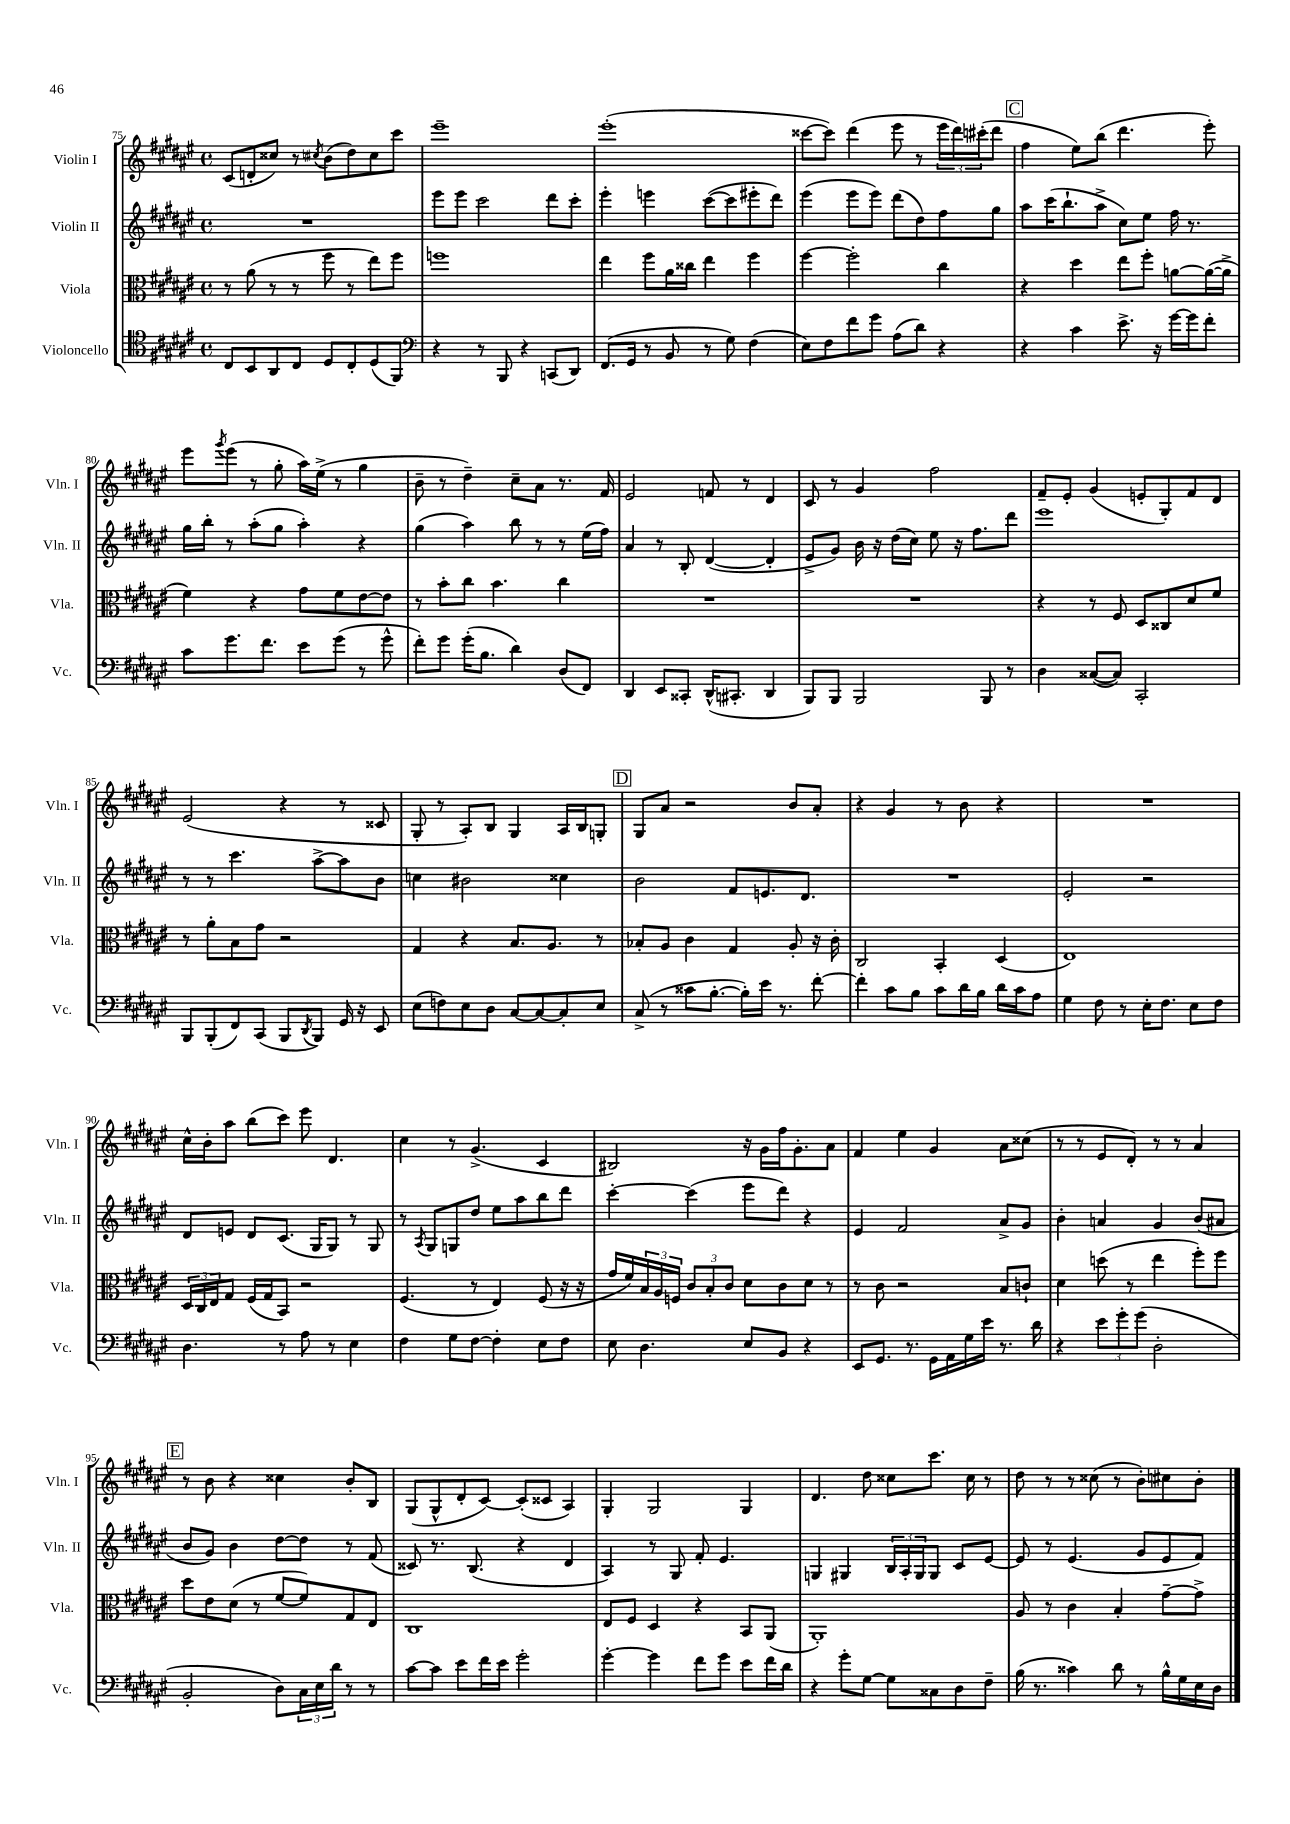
<<
\new StaffGroup <<
\new Staff = "s0" \with { instrumentName = "Violin I" shortInstrumentName = "Vln. I" } {
    \clef treble \key fis \major \defaultTimeSignature \time 4/4
    cis'8( d'8-. cisis''8) r8 \acciaccatura { cis''8 } b'8( dis''8) cis''8 cis'''8 |
    eis'''1-- |
    eis'''1-.( |
    cisis'''8~ cisis'''8) dis'''4( eis'''8 r8 \tuplet 3/2 { eis'''16 dis'''16) cis'''16-.( } dis'''8 |
    \mark \markup { \box "C" } fis''4 eis''8) b''8( dis'''4. eis'''8-.) |
    eis'''8 \acciaccatura { gis'''8 } eis'''8( r8 gis''8-. ais''16) eis''16->( r8 gis''4 |
    b'8-- r8 dis''4--) cis''8-- ais'8 r8. fis'16 |
    eis'2 f'8 r8 dis'4 |
    cis'8 r8 gis'4 fis''2 |
    fis'8-- eis'8-. gis'4( e'8-. gis8-.) fis'8 dis'8 |
    eis'2( r4 r8 cisis'8 |
    gis8-. r8 ais8-.) b8 gis4 ais16 b16 g8-. |
    \mark \markup { \box "D" } gis8 ais'8 r2 b'8 ais'8-. |
    r4 gis'4 r8 b'8 r4 |
    R1 |
    cis''16-^ b'16-. ais''8 b''8( cis'''8) eis'''8 dis'4. |
    cis''4 r8 gis'4.->( cis'4 |
    bis2) r16 gis'16 fis''16 gis'8.-. ais'8 |
    fis'4 eis''4 gis'4 ais'8 cisis''8( |
    r8 r8 eis'8 dis'8-.) r8 r8 ais'4 |
    \mark \markup { \box "E" } r8 b'8 r4 cisis''4 b'8-. b8 |
    gis8( gis8-^ dis'8-. cis'8~) cis'8-.( cisis'8 ais4) |
    gis4-. gis2 gis4 |
    dis'4. dis''8 cisis''8 cis'''8. cisis''16 r8 |
    dis''8 r8 r8 cisis''8( r8 b'8-.) cis''8 b'8-. \bar "|." |
}
\new Staff = "s1" \with { instrumentName = "Violin II" shortInstrumentName = "Vln. II" } {
    \clef treble \key fis \major \defaultTimeSignature \time 4/4
    R1 |
    eis'''8 eis'''8 cis'''2 dis'''8 cis'''8-. |
    eis'''4-. e'''4 cis'''8~( cis'''8 eis'''8-. dis'''8) |
    eis'''4( eis'''8 eis'''8) dis'''8( dis''8) fis''8 gis''8 |
    \mark \markup { \box "C" } ais''8 cis'''16( b''8.-! ais''8-> cis''8) eis''8 fis''16 r8. |
    gis''16 b''16-. r8 ais''8-.( gis''8 ais''4-.) r4 |
    gis''4( ais''4) b''8 r8 r8 eis''16( fis''16) |
    ais'4 r8 b8-. dis'4~( dis'4-. |
    eis'8-> gis'8) b'16 r16 dis''16( cis''16) eis''8 r16 fis''8. dis'''8 |
    eis'''1 |
    r8 r8 cis'''4. ais''8~-> ais''8 b'8 |
    c''4 bis'2 cisis''4 |
    \mark \markup { \box "D" } b'2 fis'8 e'8. dis'8. |
    R1 |
    eis'2-. r2 |
    dis'8 e'8 dis'8 cis'8.( gis16 gis8) r8 gis8 |
    r8 \acciaccatura { ais8 } gis8 g8 dis''8 eis''8 ais''8 b''8 dis'''8 |
    cis'''4~-. cis'''4( eis'''8 dis'''8) r4 |
    eis'4 fis'2 ais'8-> gis'8 |
    b'4-. a'4 gis'4 b'8( ais'8 |
    \mark \markup { \box "E" } b'8 gis'8) b'4 dis''8~ dis''8 r8 fis'8( |
    cisis'8) r8. b8.( r4 dis'4 |
    ais4) r8 gis8 fis'8-. eis'4. |
    g4 gis4 \tuplet 3/2 { b16 ais16-. gis16 } gis8 cis'8 eis'8~ |
    eis'8 r8 eis'4.( gis'8 eis'8 fis'8) \bar "|." |
}
\new Staff = "s2" \with { instrumentName = "Viola" shortInstrumentName = "Vla." } {
    \clef alto \key fis \major \defaultTimeSignature \time 4/4
    r8 ais'8( r8 r8 fis''8 r8 eis''8) fis''8 |
    f''1 |
    eis''4 fis''8 ais'16 cisis''16 eis''4 fis''4 |
    fis''4~ fis''2-. cis''4 |
    \mark \markup { \box "C" } r4 dis''4 eis''8 fis''8-. a'8~ a'16~( a'16-> |
    fis'4) r4 gis'8 fis'8 eis'8~ eis'8 |
    r8 b'8-. cis''8 b'4. cis''4 |
    R1 |
    R1 |
    r4 r8 fis8 dis8 cisis8 dis'8 fis'8 |
    r8 ais'8-. b8 gis'8 r2 |
    gis4 r4 b8. ais8. r8 |
    \mark \markup { \box "D" } bes8-. ais8 cis'4 gis4 ais8-. r16 cis'16-. |
    cis2 b,4-. dis4( |
    eis1) |
    \tuplet 3/2 { dis16 cis16 eis16 } gis8 fis16( gis16 b,8) r2 |
    fis4.( r8 eis4) fis8( r16 r16 |
    gis'16 fis'16) \tuplet 3/2 { b16 ais16 f16 } \tuplet 3/2 { cis'8 b8-. cis'8 } dis'8 cis'8 dis'8 r8 |
    r8 cis'8 r2 b8 c'8-! |
    dis'4 d''8( r8 eis''4 fis''8-.) fis''8 |
    \mark \markup { \box "E" } dis''8 eis'8 dis'8( r8 fis'8~ fis'8) gis8 eis8 |
    cis1 |
    eis8 fis8 dis4 r4 b,8 ais,8( |
    ais,1-.) |
    ais8 r8 cis'4 b4-. gis'8~-- gis'8-> \bar "|." |
}
\new Staff = "s3" \with { instrumentName = "Violoncello" shortInstrumentName = "Vc." } {
    \clef tenor \key fis \major \defaultTimeSignature \time 4/4
    cis8 b,8 ais,8 cis8 dis8 cis8-. dis8( fis,8) |
    \clef bass r4 r8 b,,8 r4 c,8( dis,8) |
    fis,8.( gis,16 r8 b,8 r8 gis8) fis4( |
    eis8) fis8 fis'8 gis'8 ais8( dis'8) r4 |
    \mark \markup { \box "C" } r4 cis'4 eis'8.-> r16 gis'16~ gis'16 fis'8-. |
    cis'8 gis'8. fis'8. eis'8 gis'8( r8 gis'8-^ |
    fis'8-.) gis'8 gis'16-.( b8. dis'4) dis8( fis,8) |
    dis,4 eis,8 cisis,8-. dis,16-^( cis,8.-. dis,4 |
    b,,8) b,,8 b,,2 b,,8 r8 |
    dis4 cisis8~( cisis8) cis,2-. |
    b,,8 b,,8-.( fis,8) cis,8( b,,8 \acciaccatura { dis,8 } b,,8) gis,16 r16 eis,8 |
    eis8( f8) eis8 dis8 cis8~ cis8~ cis8-. eis8 |
    \mark \markup { \box "D" } cis8->( r8 cisis'8 b8.~-. b16-.) eis'16 r8. fis'8~-. |
    fis'4-. cis'8 b8 cis'8 dis'16 b16 dis'16 cis'16 ais8 |
    gis4 fis8 r8 eis16-. fis8. eis8 fis8 |
    dis4. r8 ais8 r8 eis4 |
    fis4 gis8 fis8~ fis4-. eis8 fis8 |
    eis8 dis4. eis8 b,8 r4 |
    eis,8 gis,8. r8. gis,16 ais,16 gis16 eis'16 r8. dis'16 |
    r4 \tuplet 3/2 { eis'8 gis'8-. gis'8( } dis2-. |
    \mark \markup { \box "E" } b,2-. dis8) \tuplet 3/2 { cis16 eis16 dis'16 } r8 r8 |
    cis'8~ cis'8 eis'8 fis'16 eis'16 gis'2-. |
    gis'4~-. gis'4 fis'8 gis'8 eis'8 fis'16 dis'16 |
    r4 gis'8-. gis8~ gis8 cisis8 dis8 fis8-- |
    b16( r8. cisis'4) dis'8 r8 b16-^ gis16 eis16 dis16 \bar "|." |
}
>>
>>
\layout { \context { \Score currentBarNumber = #75 } }
